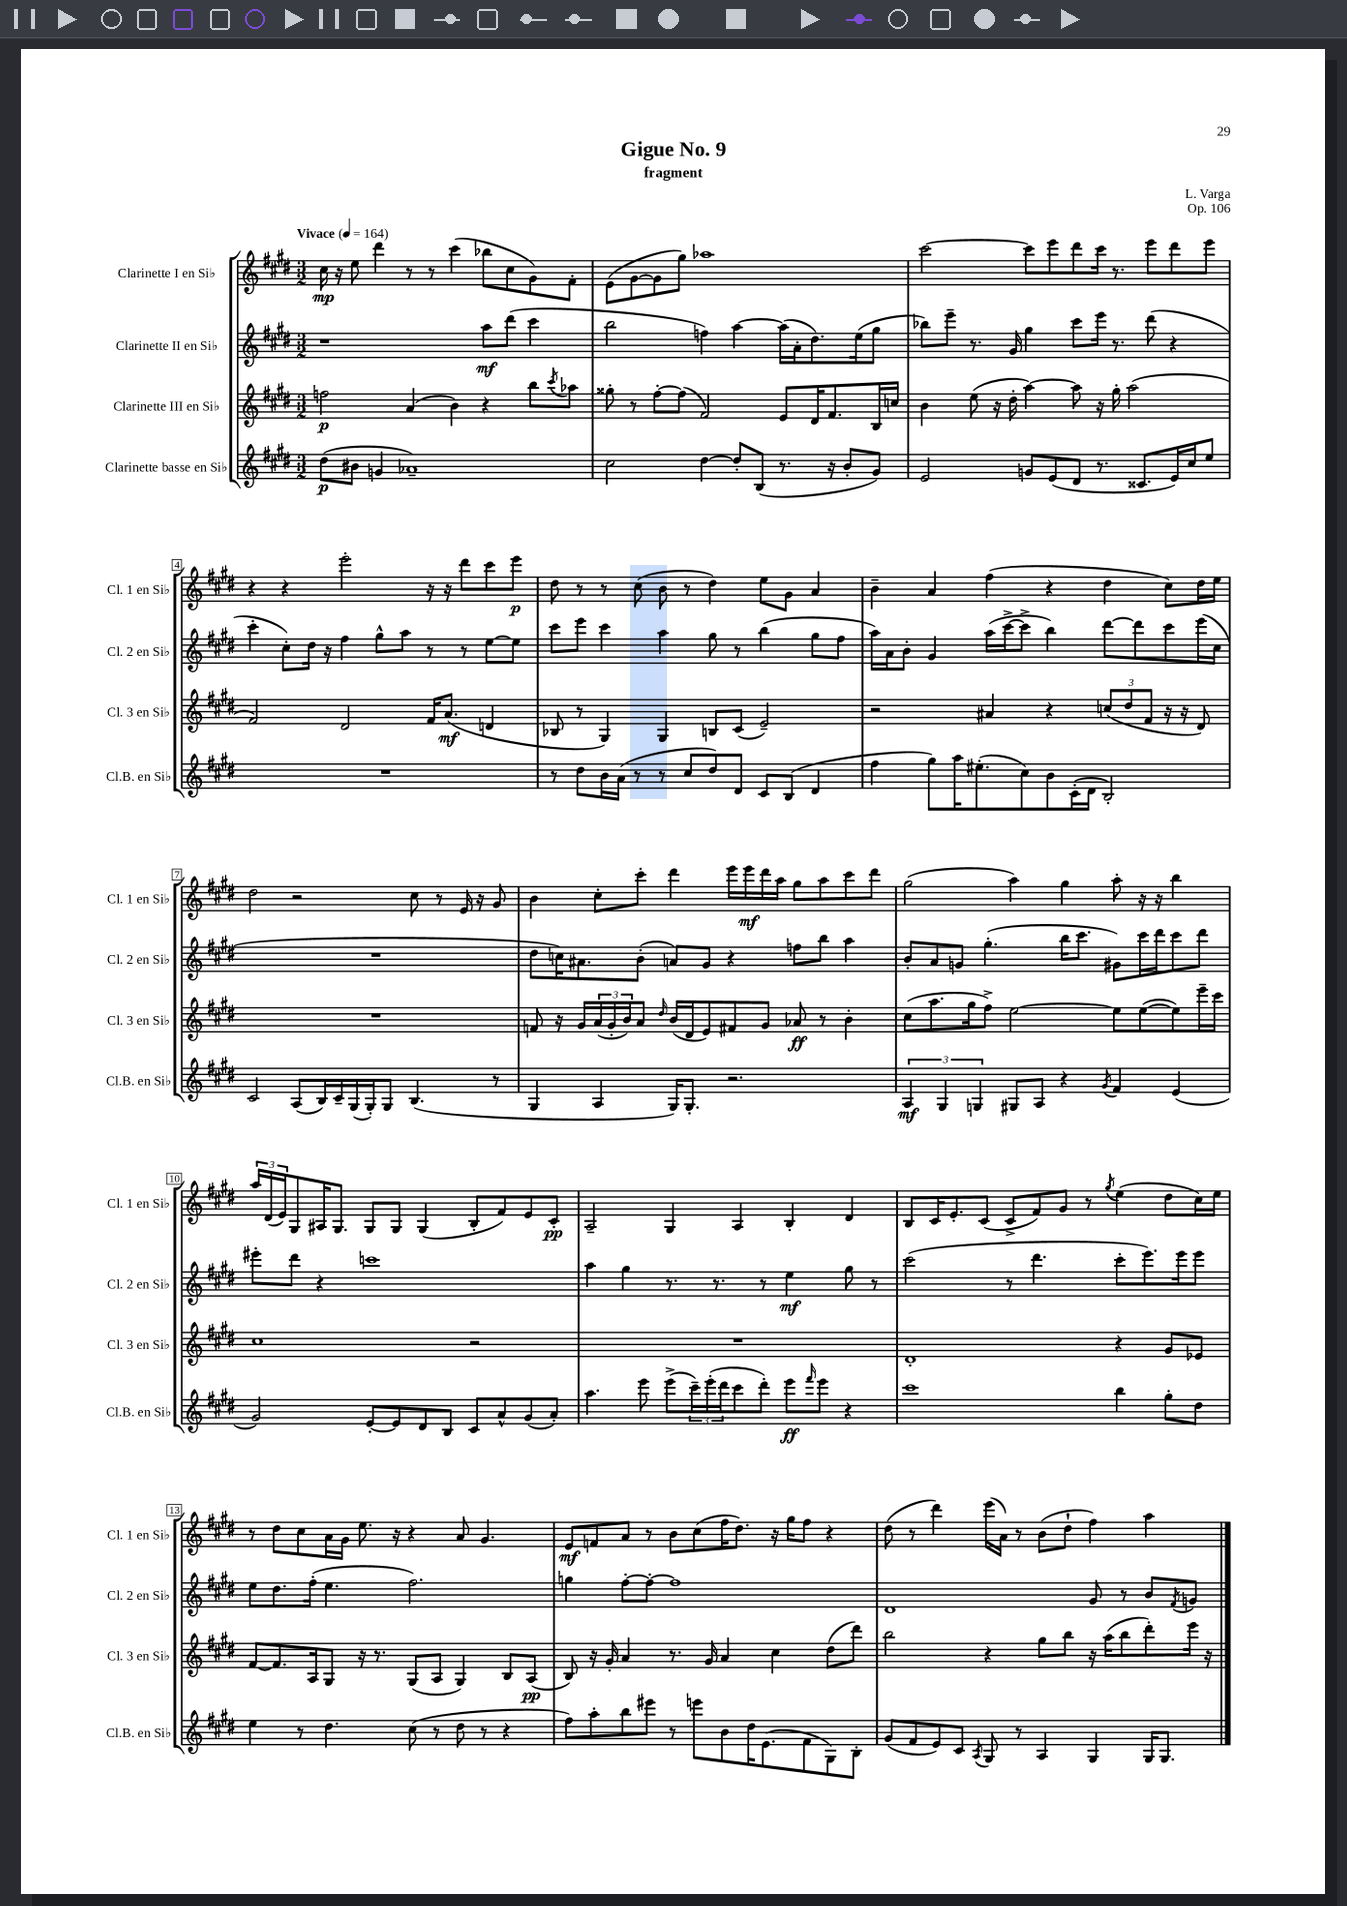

**kern	**kern	**kern	**kern
*staff4	*staff3	*staff2	*staff1
*clefG2	*clefG2	*clefG2	*clefG2
*k[f#c#g#d#]	*k[f#c#g#d#]	*k[f#c#g#d#]	*k[f#c#g#d#]
*M3/2	*M3/2	*M3/2	*M3/2
*MM164	*MM164	*MM164	*MM164
(8dd#	2ff	1r	16cc#
.	.	.	16r
8b#	.	.	8ee
4g	.	.	4ddd#
1a-~)	(4a	.	8r
.	.	.	8r
.	4b)	.	(4ccc#
.	4r	8aa	8bb-
.	.	(8ddd#	8cc#
.	8bb	4ccc#	8g#)
.	8qccc#	.	.
.	8aa-	.	8f#'
=	=	=	=
2cc#	8gg##'	2bb	(8e
.	8r	.	[8g#
.	[8ff#'	.	8g#]
.	(8ff#]	.	8gg#)
[4dd#	2f#)	4ff)	1aa-
8dd#']	.	[4aa	.
(8B	.	.	.
8.r	8e	(16aa]	.
.	.	16a'	.
.	16d#	8.dd#)	.
16r	8.f#	.	.
8b'	.	.	.
.	.	(16ee	.
8g#)	16B	8gg#	.
.	16cc	.	.
=	=	=	=
2e	4b	8bb-)	[2ccc#
.	.	8eee~	.
.	(8ee	8.r	.
.	16r	.	.
.	16dd#'	16g#	.
8g	[4aa)	4gg#	8ccc#]
(8e	.	.	8eee
8d#	8aa]	8ccc#	8ddd#
8.r	16r	16eee	16ccc#
.	16gg#'	8.r	8.r
.	(2aa	.	.
8.c##	.	.	.
.	.	(8ddd#	8eee
16e)	.	4r	8ddd#
16cc#	.	.	.
8ee	.	.	8eee
=	=	=	=
1.r	2f#)	4ccc#'	4r
.	.	8cc#')	4r
.	.	16dd#	.
.	.	16r	.
.	2d#	4ff#	2eee'
.	.	8gg#^^	.
.	.	8aa	.
.	16f#	8r	16r
.	(8.a	.	16r
.	.	8r	8ddd#
.	4d	[8ee	8ccc#
.	.	8ee]	8eee
=	=	=	=
8r	8B-	8ccc#	8dd#
8dd#	8r	8eee	8r
16b	4G#)	4ccc#	8r
(16a	.	.	.
8r	.	.	(8cc#
8r	4G#	4aa	8b
8cc#	.	.	8r
8dd#)	8B	8gg#	4dd#)
8d#	(8c#	8r	.
8c#	2e~)	(4bb	8ee
(8B	.	.	8g#
4d#	.	8gg#	4a
.	.	8ff#	.
=	=	=	=
4ff#	2r	16aa)	4b~
.	.	16a	.
.	.	8b'	.
8gg#)	.	4g#	4a
16aa	.	.	.
(8.ee#'	.	.	.
.	4a#	(16aa	(4ff#
.	.	[16ccc#^	.
8cc#)	.	8ccc#^]	.
8b	4r	4bb)	4r
(16c#'	.	.	.
16d#	.	.	.
2B')	(12cc	[8ddd#	4dd#
.	12dd#	.	.
.	.	8ddd#]	.
.	12f#	.	.
.	16r	8ccc#	8cc#)
.	16r	.	.
.	8d#)	(16eee	16dd#
.	.	16cc#	16ee
=	=	=	=
2c#	1.r	1.r	2dd#
(8A	.	.	2r
16B)	.	.	.
16c#~	.	.	.
(16G#	.	.	.
16G#')	.	.	.
8G#	.	.	.
(4.B	.	.	8cc#
.	.	.	8r
.	.	.	16e
.	.	.	16r
8r	.	.	8g#
=	=	=	=
4G#	8f	8dd#	4b
.	16r	16cc)	.
.	16g#	8.a#	.
4A	(24a	.	8cc#'
.	24g#'	.	.
.	24b)	.	.
.	8a	(8b'	8ccc#'
.	16qqdd#	.	.
16G#)	(16b	8a)	4ddd#
8.G#'	16d#	.	.
.	8e)	8g#	.
2.r	8f#	4r	16eee
.	.	.	16eee
.	8g#	.	16ddd#
.	.	.	16aa
.	8a-	8ff	8gg#
.	8r	8bb	8aa
.	4b'	4aa	8ccc#
.	.	.	8ddd#
=	=	=	=
6A	(8cc#	8b'	(2gg#
.	8.aa	8a	.
6G#	.	.	.
.	.	8g	.
.	16gg#	.	.
6G	.	.	.
.	8ff#^)	(4.gg#'	.
8G#	[2ee	.	4aa)
8A	.	.	.
4r	.	16bb	4gg#
.	.	8.ccc#	.
8qg#	.	.	.
4f#	8ee]	8g#)	8aa'
.	([8ee	16ccc#	16r
.	.	16ddd#	16r
(4e	8ee])	8ccc#	4bb
.	16eee~	8ddd#	.
.	16ccc#	.	.
=	=	=	=
2g#)	1cc#	8eee#'	24aa
.	.	.	(24d#
.	.	.	24e)
.	.	8ddd#	8G#
.	.	4r	16A#
.	.	.	8.G#
[8e'	.	1ccc	8G#
8e]	.	.	8G#
8d#	.	.	(4G#
8B	.	.	.
8c#	2r	.	8B'
8a^^	.	.	8f#)
(8g#	.	.	8e
8a')	.	.	8c#'
=	=	=	=
4.aa	1.r	4aa	2A~
.	.	4gg#	.
8eee	.	.	.
(8eee^	.	8.r	4G#
24ccc#~)	.	.	.
(24eee'	.	.	.
.	.	8.r	.
24ddd#	.	.	.
8ccc#	.	.	4A
8ddd#')	.	8r	.
8eee	.	4ee	4B'
16qqfff#	.	.	.
8eee	.	.	.
4r	.	8gg#	4d#
.	.	8r	.
=	=	=	=
1ccc#	1d#'	(2ccc#	8B
.	.	.	16c#
.	.	.	8.e'
.	.	.	(8c#
.	.	8r	8c#^
.	.	4.ddd#	8f#)
.	.	.	8g#
.	.	.	8r
.	.	.	8qgg#
4bb	4r	8ccc#'	(4ee
.	.	8.eee)	.
8gg#'	8g#	.	8dd#
.	.	16eee	.
8dd#	8e-	8eee	16cc#)
.	.	.	16ee
=	=	=	=
4ee	[8f#	8ee	8r
.	8.f#]	8.dd#	8dd#
8r	.	.	8cc#
.	16A	(16ff#'	.
4.dd#	8G#	4.ee	16a
.	.	.	16g#
.	16r	.	8.ee
.	8.r	.	.
.	.	.	16r
(8cc#	(8G#	2.ff#)	4r
8r	8A	.	.
8dd#	4G#)	.	8a
8r	.	.	4.g#
4r	8B	.	.
.	(8A	.	.
=	=	=	=
8ff#)	8B)	4gg	8e
8aa'	16r	.	8f
.	16g#'	.	.
8bb	4a	[8ff#'	8a
8eee#	.	8ff#'_	8r
8r	8.r	1ff#]	8b
8eee	.	.	(8cc#
.	16g#	.	.
8b	4a	.	16ff#
.	.	.	8.dd#)
16dd#	.	.	.
(8.e	.	.	.
.	4cc#	.	16r
.	.	.	16gg#
8f#	.	.	8ff#
8G#)	(8dd#	.	4r
8B'	8ddd#)	.	.
=	=	=	=
(8g#	2bb	1d#	(8dd#
8f#	.	.	8r
8e)	.	.	4ddd#)
8c#	.	.	.
8qA	.	.	.
8G#	4r	.	(16eee
.	.	.	16a)
8r	.	.	8r
4A	8gg#	.	(8b
.	8bb	.	8dd#`
4G#	16r	8g#	4ff#)
.	(16aa	.	.
.	8bb	8r	.
16G#	8ddd#')	8b	4aa
8.G#	.	.	.
.	.	8qf#	.
.	16eee	8g	.
.	16r	.	.
==	==	==	==
*-	*-	*-	*-
